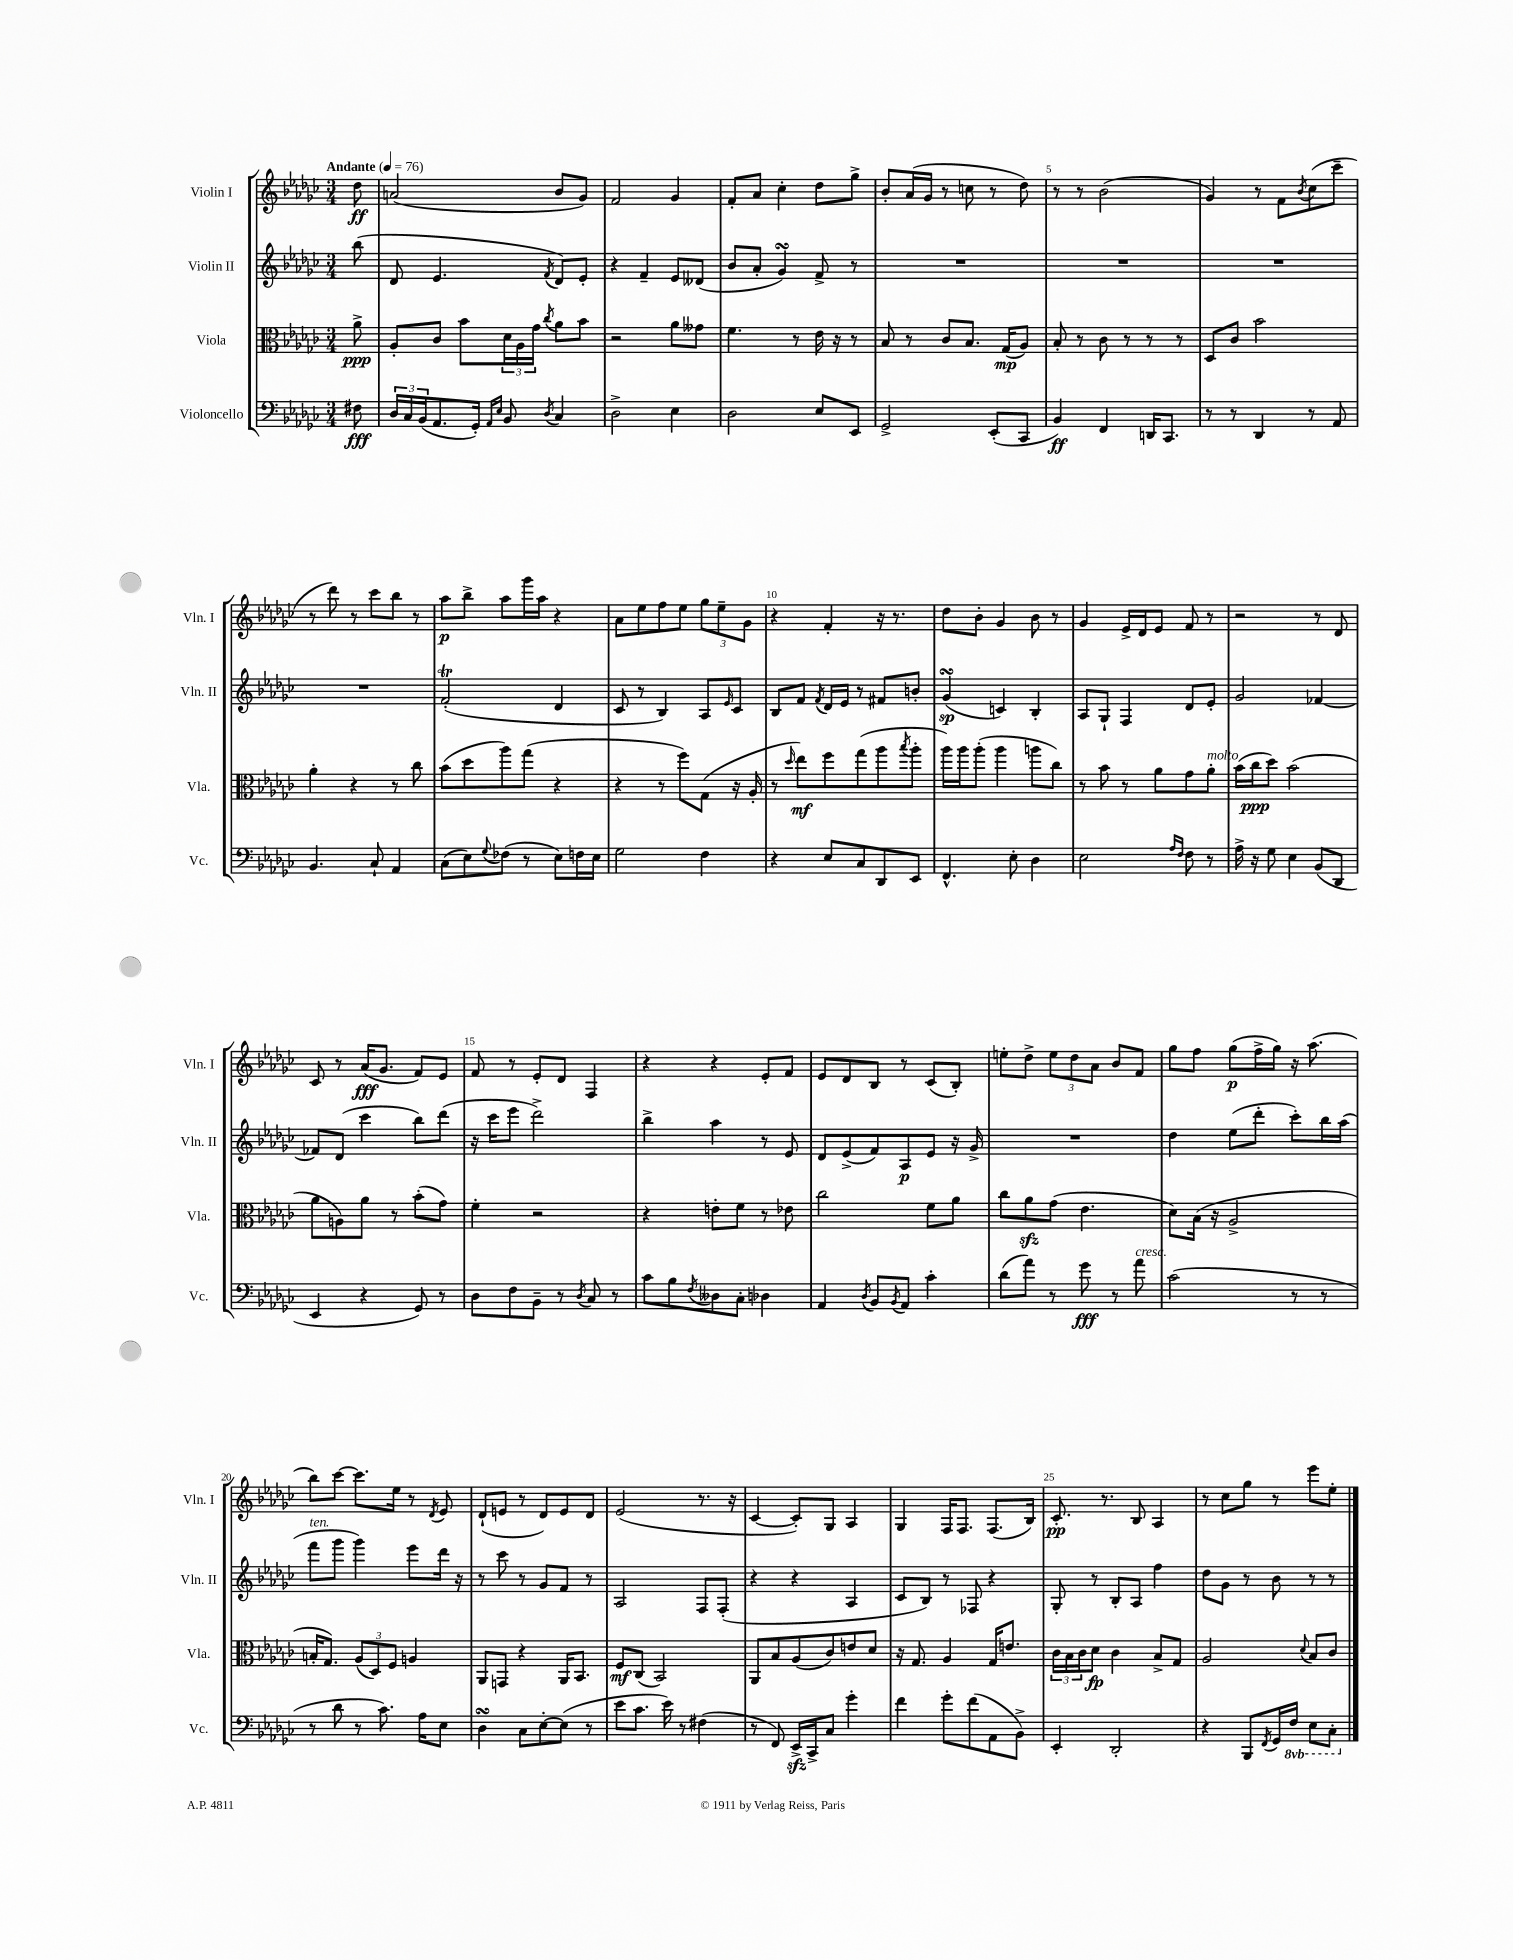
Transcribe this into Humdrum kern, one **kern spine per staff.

**kern	**dynam	**kern	**dynam	**kern	**dynam	**kern	**dynam
*part4	*part4	*part3	*part3	*part2	*part2	*part1	*part1
*staff4	*staff4	*staff3	*staff3	*staff2	*staff2	*staff1	*staff1
*I"Violoncello	*	*I"Viola	*	*I"Violin II	*	*I"Violin I	*
*I'Vc.	*	*I'Vla.	*	*I'Vln. II	*	*I'Vln. I	*
*clefF4	*	*clefC3	*	*clefG2	*	*clefG2	*
*k[b-e-a-d-g-c-]	*	*k[b-e-a-d-g-c-]	*	*k[b-e-a-d-g-c-]	*	*k[b-e-a-d-g-c-]	*
*M3/4	*	*M3/4	*	*M3/4	*	*M3/4	*
*MM76	*	*MM76	*	*MM76	*	*MM76	*
=	=	=	=	=	=	=	=
!	!	!	!	!	!	!LO:TX:a:B:t=Andante	!
8F#X\	fff	8a-^\	ppp	(8bb-\	.	8dd-\	ff
=1	=1	=1	=1	=1	=1	=1	=1
24D-/LL	.	8A-'/L	.	8d-/	.	(2an/	.
24C-/	.	.	.	.	.	.	.
(24BB-/J	.	.	.	.	.	.	.
8.AA-/	.	8c-/J	.	4.e-/	.	.	.
.	.	8b-\L	.	.	.	.	.
16GG-'/Jk)	.	.	.	.	.	.	.
16qqAA-/LL	.	.	.	.	.	.	.
16qqE-/JJ	.	.	.	.	.	.	.
8BB-/	.	24d-\L	.	.	.	.	.
.	.	24A-\	.	.	.	.	.
.	.	24g-\JJ	.	.	.	.	.
8qD-/	.	8qcc-/	.	8qf/	.	.	.
4C-/	.	8a-\L	.	8d-/L)	.	8b-/L	.
.	.	8b-\J	.	8e-'/J	.	8g-/J)	.
=2	=2	=2	=2	=2	=2	=2	=2
2D-^\	.	2r	.	4r	.	2f/	.
.	.	.	.	4f~/	.	.	.
4E-\	.	8a-\L	.	8e-/L	.	4g-/	.
.	.	8g--X\J	.	(8d--X/J	.	.	.
=3	=3	=3	=3	=3	=3	=3	=3
2D-\	.	4.f\	.	8b-/L	.	8f'/L	.
.	.	.	.	8a-'/J	.	8a-/J	.
.	.	.	.	4g-sSSs/)	.	4cc-'\	.
.	.	8r	.	.	.	.	.
8E-/L	.	16e-\	.	8f^/	.	8dd-\L	.
.	.	16r	.	.	.	.	.
8EE-/J	.	8r	.	8r	.	8gg-^\J	.
=4	=4	=4	=4	=4	=4	=4	=4
2GG-^/	.	8B-/	.	2.r	.	8b-'/L	.
.	.	8r	.	.	.	(16a-/L	.
.	.	.	.	.	.	16g-/JJ	.
.	.	8c-/L	.	.	.	8r	.
.	.	8.B-/J	.	.	.	8ccn\	.
(8EE-'/L	.	.	.	.	.	8r	.
.	.	(16G-/KL	mp	.	.	.	.
8CC-/J	.	8A-/J)	.	.	.	8dd-\)	.
=5	=5	=5	=5	=5	=5	=5	=5
4BB-/)	ff	8B-'/	.	2.r	.	8r	.
.	.	8r	.	.	.	8r	.
4FF/	.	8c-\	.	.	.	(2b-\	.
.	.	8r	.	.	.	.	.
16DDn/KL	.	8r	.	.	.	.	.
8.CC-/J	.	.	.	.	.	.	.
.	.	8r	.	.	.	.	.
=6	=6	=6	=6	=6	=6	=6	=6
8r	.	8D-/L	.	2.r	.	4g-/)	.
8r	.	8c-/J	.	.	.	.	.
4DD-/	.	2b-\	.	.	.	8r	.
.	.	.	.	.	.	8f\L	.
.	.	.	.	.	.	8qb-/	.
8r	.	.	.	.	.	(8cc-\	.
8AA-/	.	.	.	.	.	8ccc-~\J	.
!!LO:LB:g=z
=7	=7	=7	=7	=7	=7	=7	=7
4.BB-/	.	4a-'\	.	2.r	.	8r	.
.	.	.	.	.	.	8ddd-\)	.
.	.	4r	.	.	.	8r	.
8C-`/	.	.	.	.	.	8ccc-\L	.
4AA-/	.	8r	.	.	.	8bb-\J	.
.	.	8cc-\	.	.	.	8r	.
=8	=8	=8	=8	=8	=8	=8	=8
(8C-\L	.	(8b-\L	.	(2ft'/	.	8aa-\L	p
8E-\)	.	8dd-\	.	.	.	8bb-^\J	.
8qqG-/	.	.	.	.	.	.	.
(8F-X\J	.	8aa-\)	.	.	.	8aa-\L	.
8r	.	(8gg-\J	.	.	.	16ggg-\L	.
.	.	.	.	.	.	16aa-\JJ	.
8E-\L)	.	4r	.	4d-/	.	4r	.
16Fn\L	.	.	.	.	.	.	.
16E-\JJ	.	.	.	.	.	.	.
=9	=9	=9	=9	=9	=9	=9	=9
2G-\	.	4r	.	8c-/	.	8a-\L	.
.	.	.	.	8r	.	8ee-\	.
.	.	8r	.	4B-/)	.	8ff\	.
.	.	8ff\L)	.	.	.	8ee-\J	.
4F\	.	(8G-\J	.	8A-/L	.	12gg-\L	.
.	.	.	.	.	.	12ee-~\	.
.	.	.	.	16qqe-/	.	.	.
.	.	16r	.	8c-/J	.	.	.
.	.	.	.	.	.	12g-\J	.
.	.	16A-'/	.	.	.	.	.
=10	=10	=10	=10	=10	=10	=10	=10
4r	.	8r	.	8B-/L	.	4r	.
.	.	16qqdd-/	.	.	.	.	.
.	.	8ee-\L)	mf	8f/J	.	.	.
.	.	.	.	8qf/	.	.	.
8E-/L	.	8ff\	.	16d-/LL	.	4f'/	.
.	.	.	.	16e-/JJ	.	.	.
8C-/	.	(8gg-\	.	8r	.	.	.
8DD-/	.	8aa-\	.	8f#X/L	.	16r	.
.	.	.	.	.	.	8.r	.
.	.	8qbb-/	.	.	.	.	.
8EE-/J	.	8aa-'\J	.	8bn'/J	.	.	.
=11	=11	=11	=11	=11	=11	=11	=11
4.FF^^/	.	16aa-\LL)	.	(4g-sSSs/	sp	8dd-\L	.
.	.	16aa-\J	.	.	.	.	.
.	.	(8aa-'\J	.	.	.	8b-'\J	.
.	.	4aa-\	.	4cn/)	.	4g-/	.
8E-'\	.	.	.	.	.	.	.
4D-\	.	8aan\L	.	4B-'/	.	8b-\	.
.	.	8cc-\J)	.	.	.	8r	.
=12	=12	=12	=12	=12	=12	=12	=12
2E-\	.	8r	.	8A-/L	.	4g-/	.
.	.	8b-\	.	8G-`/J	.	.	.
.	.	8r	.	4F/	.	16e-^/LL	.
.	.	.	.	.	.	16d-/J	.
.	.	8a-\L	.	.	.	8e-/J	.
16qqA-/LL	.	.	.	.	.	.	.
16qqF/JJ	.	.	.	.	.	.	.
8F\	.	8g-\	.	8d-/L	.	8f/	.
!	!	!LO:TX:a:i:t=molto	!	!	!	!	!
8r	.	8a-'\J	.	8e-'/J	.	8r	.
=13	=13	=13	=13	=13	=13	=13	=13
16A-^\	.	(16b-\LL	.	2g-/	.	2r	.
16r	.	16cc-\J	ppp	.	.	.	.
8G-\	.	8dd-\J)	.	.	.	.	.
4E-\	.	(2b-\	.	.	.	.	.
(8BB-/L	.	.	.	[4f-X/	.	8r	.
8DD-/J	.	.	.	.	.	8d-/	.
!!LO:LB:g=z
=14	=14	=14	=14	=14	=14	=14	=14
4EE-/	.	8a-\L	.	8f-X/L]	.	8c-/	.
.	.	8An\)	.	(8d-/J	.	8r	.
4r	.	8a-\J	.	4ccc-\	.	(16a-/KL	fff
.	.	.	.	.	.	8.g-/J	.
.	.	8r	.	.	.	.	.
8GG-/)	.	(8b-'\L	.	8bb-\L)	.	8f/L)	.
8r	.	8g-\J)	.	(8ddd-\J	.	8e-/J	.
=15	=15	=15	=15	=15	=15	=15	=15
8D-\L	.	4f'\	.	16r	.	8f/	.
.	.	.	.	16ccc-\KL	.	.	.
8F\	.	.	.	8eee-\J	.	8r	.
8BB-~\J	.	2r	.	2ddd-^\)	.	8e-'/L	.
8r	.	.	.	.	.	8d-/J	.
8qD-/	.	.	.	.	.	.	.
8C-/	.	.	.	.	.	4F/	.
8r	.	.	.	.	.	.	.
=16	=16	=16	=16	=16	=16	=16	=16
8c-\L	.	4r	.	4bb-^\	.	4r	.
8B-\	.	.	.	.	.	.	.
8qF/	.	.	.	.	.	.	.
8D--X\	.	8en'\L	.	4aa-\	.	4r	.
8C-'\J	.	8f\J	.	.	.	.	.
4D-X\	.	8r	.	8r	.	8e-'/L	.
.	.	8e-X\	.	8e-/	.	8f/J	.
=17	=17	=17	=17	=17	=17	=17	=17
4AA-/	.	2cc-\	.	8d-/L	.	8e-/L	.
.	.	.	.	(8e-^/	.	8d-/	.
8qD-/	.	.	.	.	.	.	.
8BB-/L	.	.	.	8f/)	.	8B-/J	.
8qBB-/	.	.	.	.	.	.	.
8AA-/J	.	.	.	8A-/	p	8r	.
4c-'\	.	8f\L	.	8e-/J	.	(8c-/L	.
.	.	8a-\J	.	16r	.	8B-'/J)	.
.	.	.	.	16g-^/	.	.	.
=18	=18	=18	=18	=18	=18	=18	=18
(8d-\L	.	8cc-\L	.	2.r	.	8een'\L	.
8a-\J)	.	8a-zz\	.	.	.	8dd-^\J	.
8r	.	(8g-\J	.	.	.	12ee\L	.
.	.	.	.	.	.	12dd-\	.
8g-\	fff	4.e-\	.	.	.	.	.
.	.	.	.	.	.	12a-\J	.
8r	.	.	.	.	.	8b-/L	.
!LO:TX:a:i:t=cresc.	!	!	!	!	!	!	!
8a-\	.	.	.	.	.	8f/J	.
=19	=19	=19	=19	=19	=19	=19	=19
(2c-\	.	8d-\L)	.	4dd-\	.	8gg-\L	.
.	.	(16B-\Jk	.	.	.	8ff\J	.
.	.	16r	.	.	.	.	.
.	.	2A-^/	.	(8ee-\L	.	(8gg-\L	p
.	.	.	.	8ddd-'\J	.	16ff^\L	.
.	.	.	.	.	.	16gg-\JJ)	.
8r	.	.	.	8ccc-'\L)	.	16r	.
.	.	.	.	.	.	(8.aa-\	.
8r	.	.	.	16bb-\L	.	.	.
.	.	.	.	(16aa-\JJ	.	.	.
!!LO:LB:g=z
=20	=20	=20	=20	=20	=20	=20	=20
!	!	!	!	!LO:TX:a:i:t=ten.	!	!	!
8r	.	16Bn'/KL	.	8fff\L	.	8bb-\L)	.
.	.	8.G-/J)	.	.	.	.	.
8d-\	.	.	.	8ggg-\J	.	[8ccc-\J	.
8r	.	(12A-/L	.	4ggg-\)	.	8.ccc-\L]	.
.	.	12D-/)	.	.	.	.	.
8.c-\)	.	.	.	.	.	.	.
.	.	12F/J	.	.	.	.	.
.	.	.	.	.	.	16ee-\Jk	.
.	.	4An/	.	8eee-\L	.	8r	.
16A-\KL	.	.	.	.	.	.	.
.	.	.	.	.	.	8qd-/	.
8E-\J	.	.	.	16ddd-\Jk	.	8e-/	.
.	.	.	.	16r	.	.	.
=21	=21	=21	=21	=21	=21	=21	=21
4D-sSSS\	.	8AA-/L	.	8r	.	(8d-`/L	.
.	.	8GGn/J	.	8ccc-\	.	8en/J	.
8C-\L	.	4r	.	8r	.	8r	.
[8E-'\	.	.	.	8g-/L	.	8d-/L)	.
(8E-\J]	.	16AA-/KL	.	8f/J	.	8e/	.
.	.	8.BB-/J	.	.	.	.	.
8r	.	.	.	8r	.	8d-/J	.
=22	=22	=22	=22	=22	=22	=22	=22
8e-\L	.	8F/L	mf	2A-/	.	(2e-/	.
8.c-\J	.	(8C-/J	.	.	.	.	.
.	.	2BB-/)	.	.	.	.	.
16e-\)	.	.	.	.	.	.	.
8r	.	.	.	.	.	.	.
(4F#X\	.	.	.	8F/L	.	8.r	.
.	.	.	.	(8F'/J	.	.	.
.	.	.	.	.	.	16r	.
=23	=23	=23	=23	=23	=23	=23	=23
8r	.	8AA-/L	.	4r	.	[4c-/	.
8FF/)	.	8B-/	.	.	.	.	.
16EE-zz^/LL	.	(8A-/	.	4r	.	8c-'/L])	.
16CC-^/J	.	.	.	.	.	.	.
8C-/J	.	8c-/)	.	.	.	8G-/J	.
4g-'\	.	8en/	.	4A-/	.	4A-/	.
.	.	8d-/J	.	.	.	.	.
=24	=24	=24	=24	=24	=24	=24	=24
4f\	.	16r	.	8c-/L	.	4G-/	.
.	.	8.G-/	.	.	.	.	.
.	.	.	.	8B-/J)	.	.	.
8g-'\L	.	4A-/	.	8r	.	16F/KL	.
.	.	.	.	.	.	8.F/J	.
(8f\	.	.	.	8F-X/	.	.	.
8AA-\	.	16G-/KL	.	4r	.	(8.F/L	.
.	.	8.en/J	.	.	.	.	.
8BB-^\J)	.	.	.	.	.	.	.
.	.	.	.	.	.	16B-/Jk)	.
=25	=25	=25	=25	=25	=25	=25	=25
4EE-'/	.	24c-\LL	.	8G-'/	.	8.c-'/	pp
.	.	24B-\	.	.	.	.	.
.	.	24c-\J	.	.	.	.	.
.	.	8d-\J	fp	8r	.	.	.
.	.	.	.	.	.	8.r	.
2DD-'/	.	4c-\	.	8B-'/L	.	.	.
.	.	.	.	8A-/J	.	8B-/	.
.	.	8B-^/L	.	4ff\	.	4A-/	.
.	.	8G-/J	.	.	.	.	.
=26	=26	=26	=26	=26	=26	=26	=26
4r	.	2A-/	.	8dd-\L	.	8r	.
.	.	.	.	8g-\J	.	8cc-\L	.
8BBB-/L	.	.	.	8r	.	8gg-\J	.
8qFF/	.	.	.	.	.	.	.
16GG-/L	.	.	.	8b-\	.	8r	.
*8ba	*	*	*	*	*	*	*
16FF/JJ	.	.	.	.	.	.	.
.	.	8qqd-/	.	.	.	.	.
8EE-\L	.	8B-/L	.	8r	.	8eee-\L	.
8CC-'\J	.	8c-/J	.	8r	.	8ee-'\J	.
*X8ba	*	*	*	*	*	*	*
==	==	==	==	==	==	==	==
*-	*-	*-	*-	*-	*-	*-	*-
